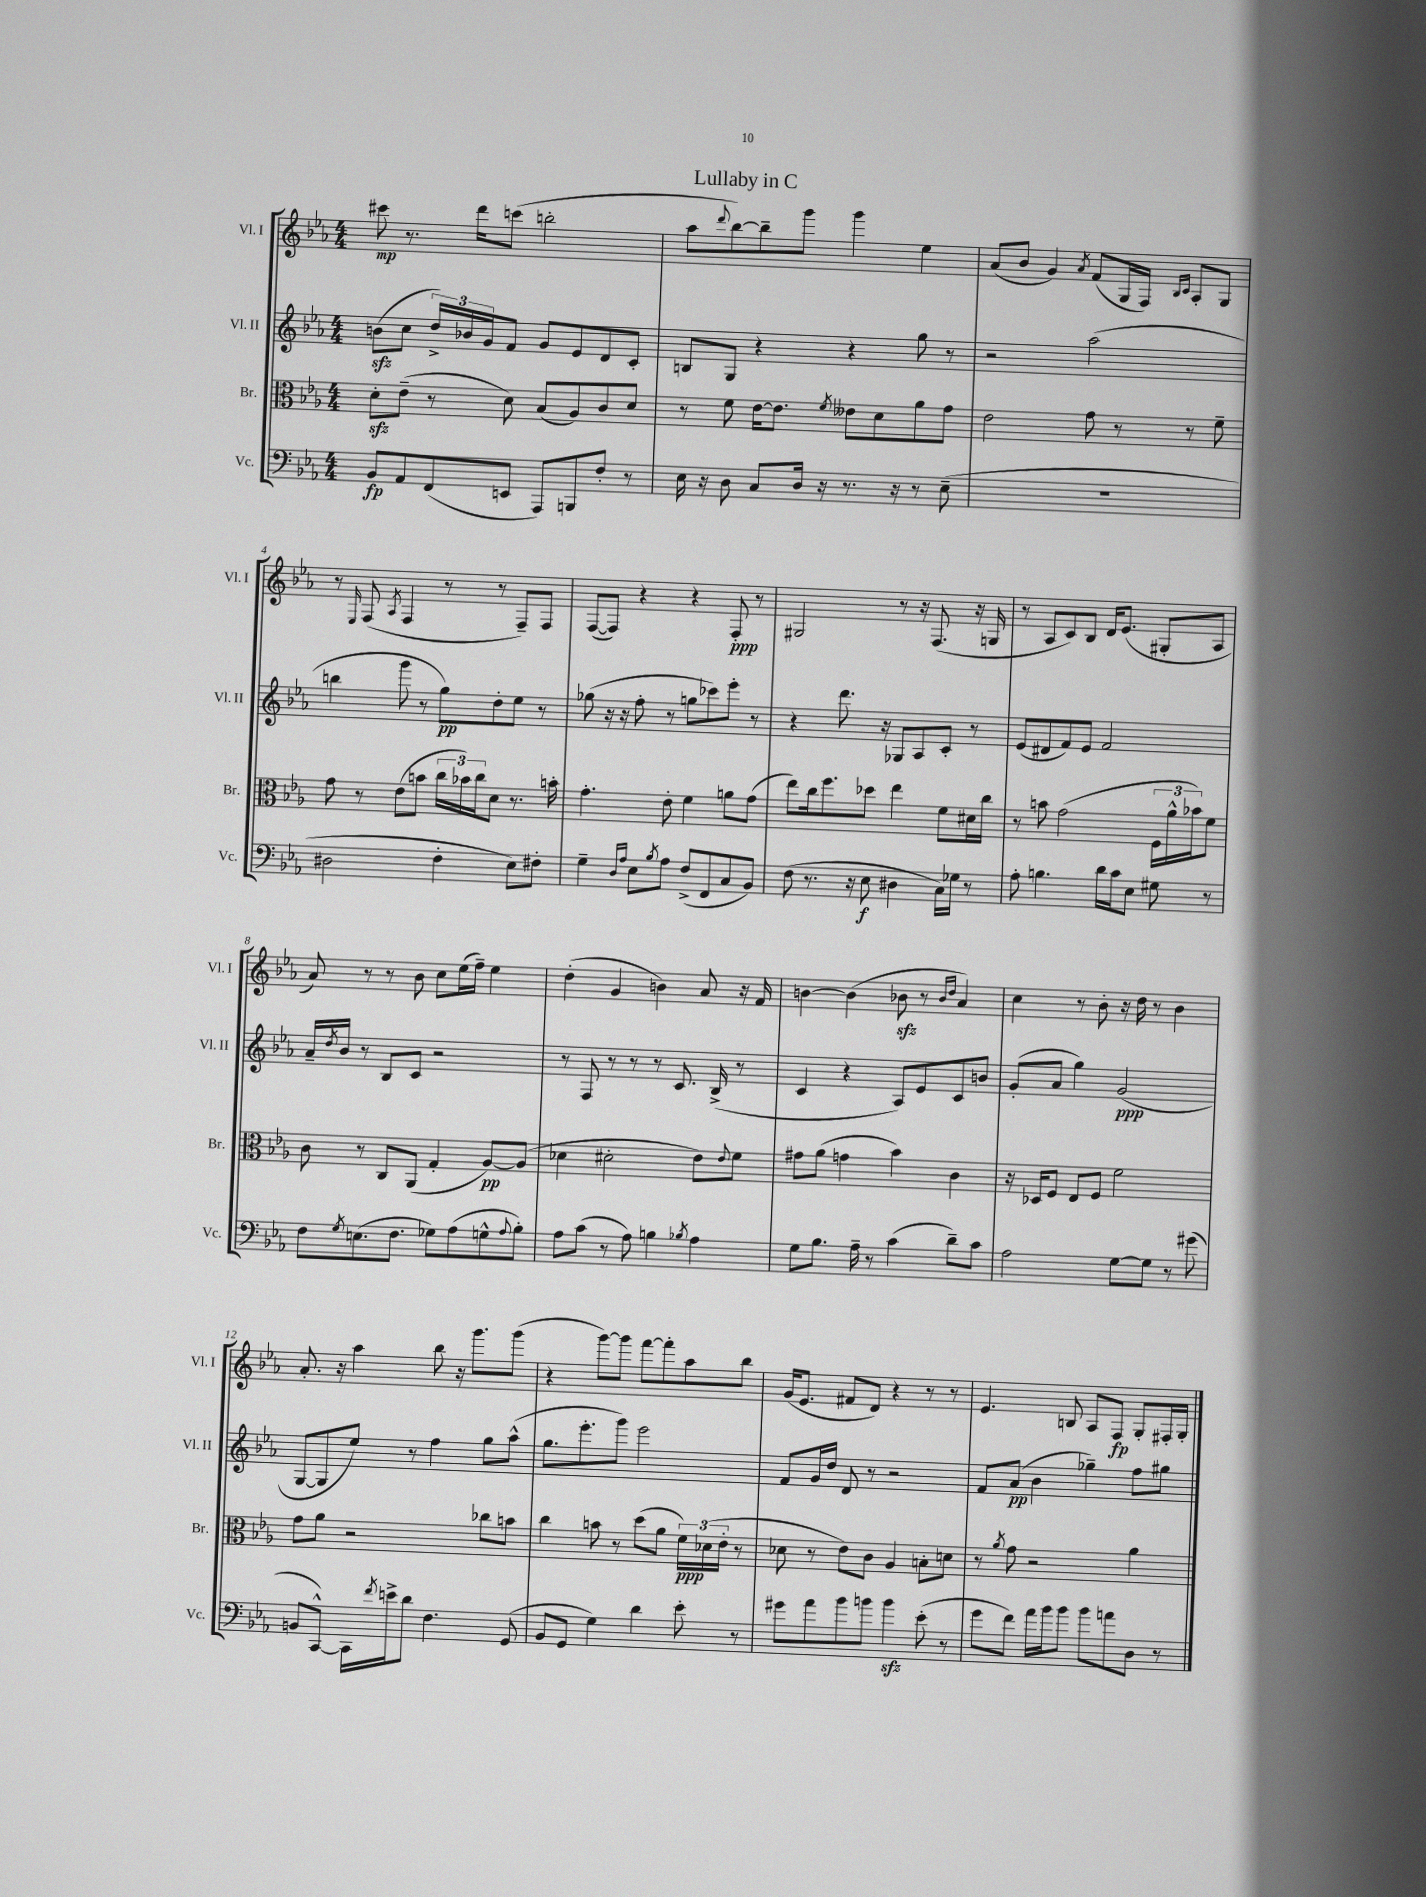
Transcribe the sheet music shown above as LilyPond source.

\header { title = "Lullaby in C" }
<<
\new StaffGroup <<
\new Staff = "s0" \with { instrumentName = "Vl. I" shortInstrumentName = "Vl. I" } {
    \clef treble \key ees \major \numericTimeSignature \time 4/4
    cis'''8\mp r8. d'''16 c'''8( b''2-. |
    aes''8 \appoggiatura { d'''8 } bes''8~) bes''8-- g'''8 g'''4 ees''4 |
    aes'8( bes'8 g'4) \acciaccatura { aes'8 } f'8( g16 f16) \grace { bes16 c'16 } aes8-. g8 |
    r8 \grace { ees16 } f8( \acciaccatura { aes8 } f4 r8 r8 f8--) f8 |
    f8~( f8) r4 r4 f8-.\ppp r8 |
    gis2 r8 r16 f8.( r16 g16 |
    r8 aes8 c'8) bes8 d'16 ees'8.( gis8-. aes8 |
    aes'8) r8 r8 bes'8 c''8 ees''16( f''16--) ees''4 |
    d''4-.( g'4 b'4) aes'8 r16 f'16 |
    b'4~ b'4( bes'8\sfz r8 \grace { bes'16 d''16 } aes'4) |
    c''4 r8 bes'8-. r16 d''16 r8 bes'4 |
    aes'8.-. r16 aes''4 bes''8 r16 g'''8. g'''8( |
    r4 g'''8~) g'''8 f'''8~ f'''8-. aes''8 bes''8 |
    g'16( ees'8. fis'8 d'8) r4 r8 r8 |
    ees'4. b8 aes8 f8\fp g8-. fis16-. g16-. \bar "|." |
}
\new Staff = "s1" \with { instrumentName = "Vl. II" shortInstrumentName = "Vl. II" } {
    \clef treble \key ees \major \numericTimeSignature \time 4/4
    b'8\sfz( c''8 \tuplet 3/2 { d''16->) bes'16 g'16 } f'8 g'8 ees'8 d'8 c'8-. |
    b8 g8 r4 r4 g''8 r8 |
    r2 aes''2( |
    b''4 g'''8 r8 g''8\pp) d''8-. ees''8 r8 |
    ges''8( r16 r16 f''8-. r8 g''8 ces'''8) ees'''8-. r8 |
    r4 d'''8. r16 ges8 aes8 c'8-. r8 |
    ees'8( dis'8 f'8) ees'8 f'2 |
    aes'16-- \acciaccatura { d''8 } bes'16 r8 bes8 c'8 r2 |
    r8 f8 r8 r8 r8 c'8. bes16->( r8 |
    c'4 r4 aes8) ees'8 c'8 b'8 |
    g'8-.( aes'8 g''4) g'2\ppp( |
    g8~ g8 ees''8) r8 f''4 g''8 aes''8-^( |
    g''8. ees'''8.-. g'''8) ees'''2 |
    f'8 g'16 d''16 d'8 r8 r2 |
    f'8 aes'8\pp( bes'4 ges''4--) f''8 gis''8 \bar "|." |
}
\new Staff = "s2" \with { instrumentName = "Br." shortInstrumentName = "Br." } {
    \clef alto \key ees \major \numericTimeSignature \time 4/4
    d'8-.\sfz ees'8--( r8 d'8) bes8( aes8) c'8 d'8 |
    r8 f'8 ees'16~ ees'8. \acciaccatura { f'8 } eeses'8 d'8 aes'8 g'8 |
    ees'2 g'8 r8 r8 f'8-- |
    g'8 r8 ees'8( b'8 \tuplet 3/2 { c''16 bes'16) c''16 } d'8 r8. b'16-. |
    g'4.-. ees'8-. f'4 a'8 g'8( |
    ees''8) c''16 f''8. des''8 ees''4 f'8 dis'16 c''16 |
    r8 b'8 g'2( \tuplet 3/2 { f16 aes'16-^ bes'16) } f'8 |
    c'8 r8 c8 aes,8( g4-. aes8~\pp) aes8( |
    des'4 dis'2-. ees'8) \appoggiatura { ees'8 } f'8 |
    gis'8 aes'8( g'4 bes'4) c'4 |
    r16 des16 f8 ees8 f8 f'2 |
    g'8 aes'8 r2 ces''8 b'8 |
    c''4 b'8 r8 d''8( aes'8 \tuplet 3/2 { f'16\ppp) des'16( ees'16-. } r8 |
    des'8 r8 ees'8) c'8 aes4 b8-. d'8 |
    r8 \acciaccatura { aes'8 } g'8 r2 aes'4 \bar "|." |
}
\new Staff = "s3" \with { instrumentName = "Vc." shortInstrumentName = "Vc." } {
    \clef bass \key ees \major \numericTimeSignature \time 4/4
    bes,8\fp aes,8 f,8( e,8 aes,,8) b,,8 f8-. r8 |
    ees16 r16 d8 c8 d16 r16 r8. r16 r8 ees8--( |
    R1 |
    dis2 f4-. ees8) fis8-. |
    g4-- \grace { d16 aes16 } ees8 \acciaccatura { bes8 } aes8 f8->( f,8 c8 bes,8) |
    f8( r8. r16 ees8\f dis4 c16) ges16 r8 |
    aes8-. b4. d'16 c'16 ees8 gis8 r8 |
    f8 \acciaccatura { g8 } e8.( f8. ges8) aes8( g8-^ \appoggiatura { aes8 } bes8-.) |
    aes8 c'8( r8 aes8) b4 \acciaccatura { bes8 } aes4 |
    g8 bes8. aes16-- r8 c'4( d'8--) c'8 |
    aes2 g8~ g8 r8 gis'8( |
    b,8 c,8~-^) c,16 \acciaccatura { f'8 } e'16-> d'8 f4. g,8( |
    bes,8 g,8 g4) d'4 ees'8-. r8 |
    gis'8 aes'8 bes'8 b'8 b'4\sfz ees'8-.( r8 |
    g'8 f'8) aes'16 bes'16 bes'8 bes'8 a'8 d8 r8 \bar "|." |
}
>>
>>
